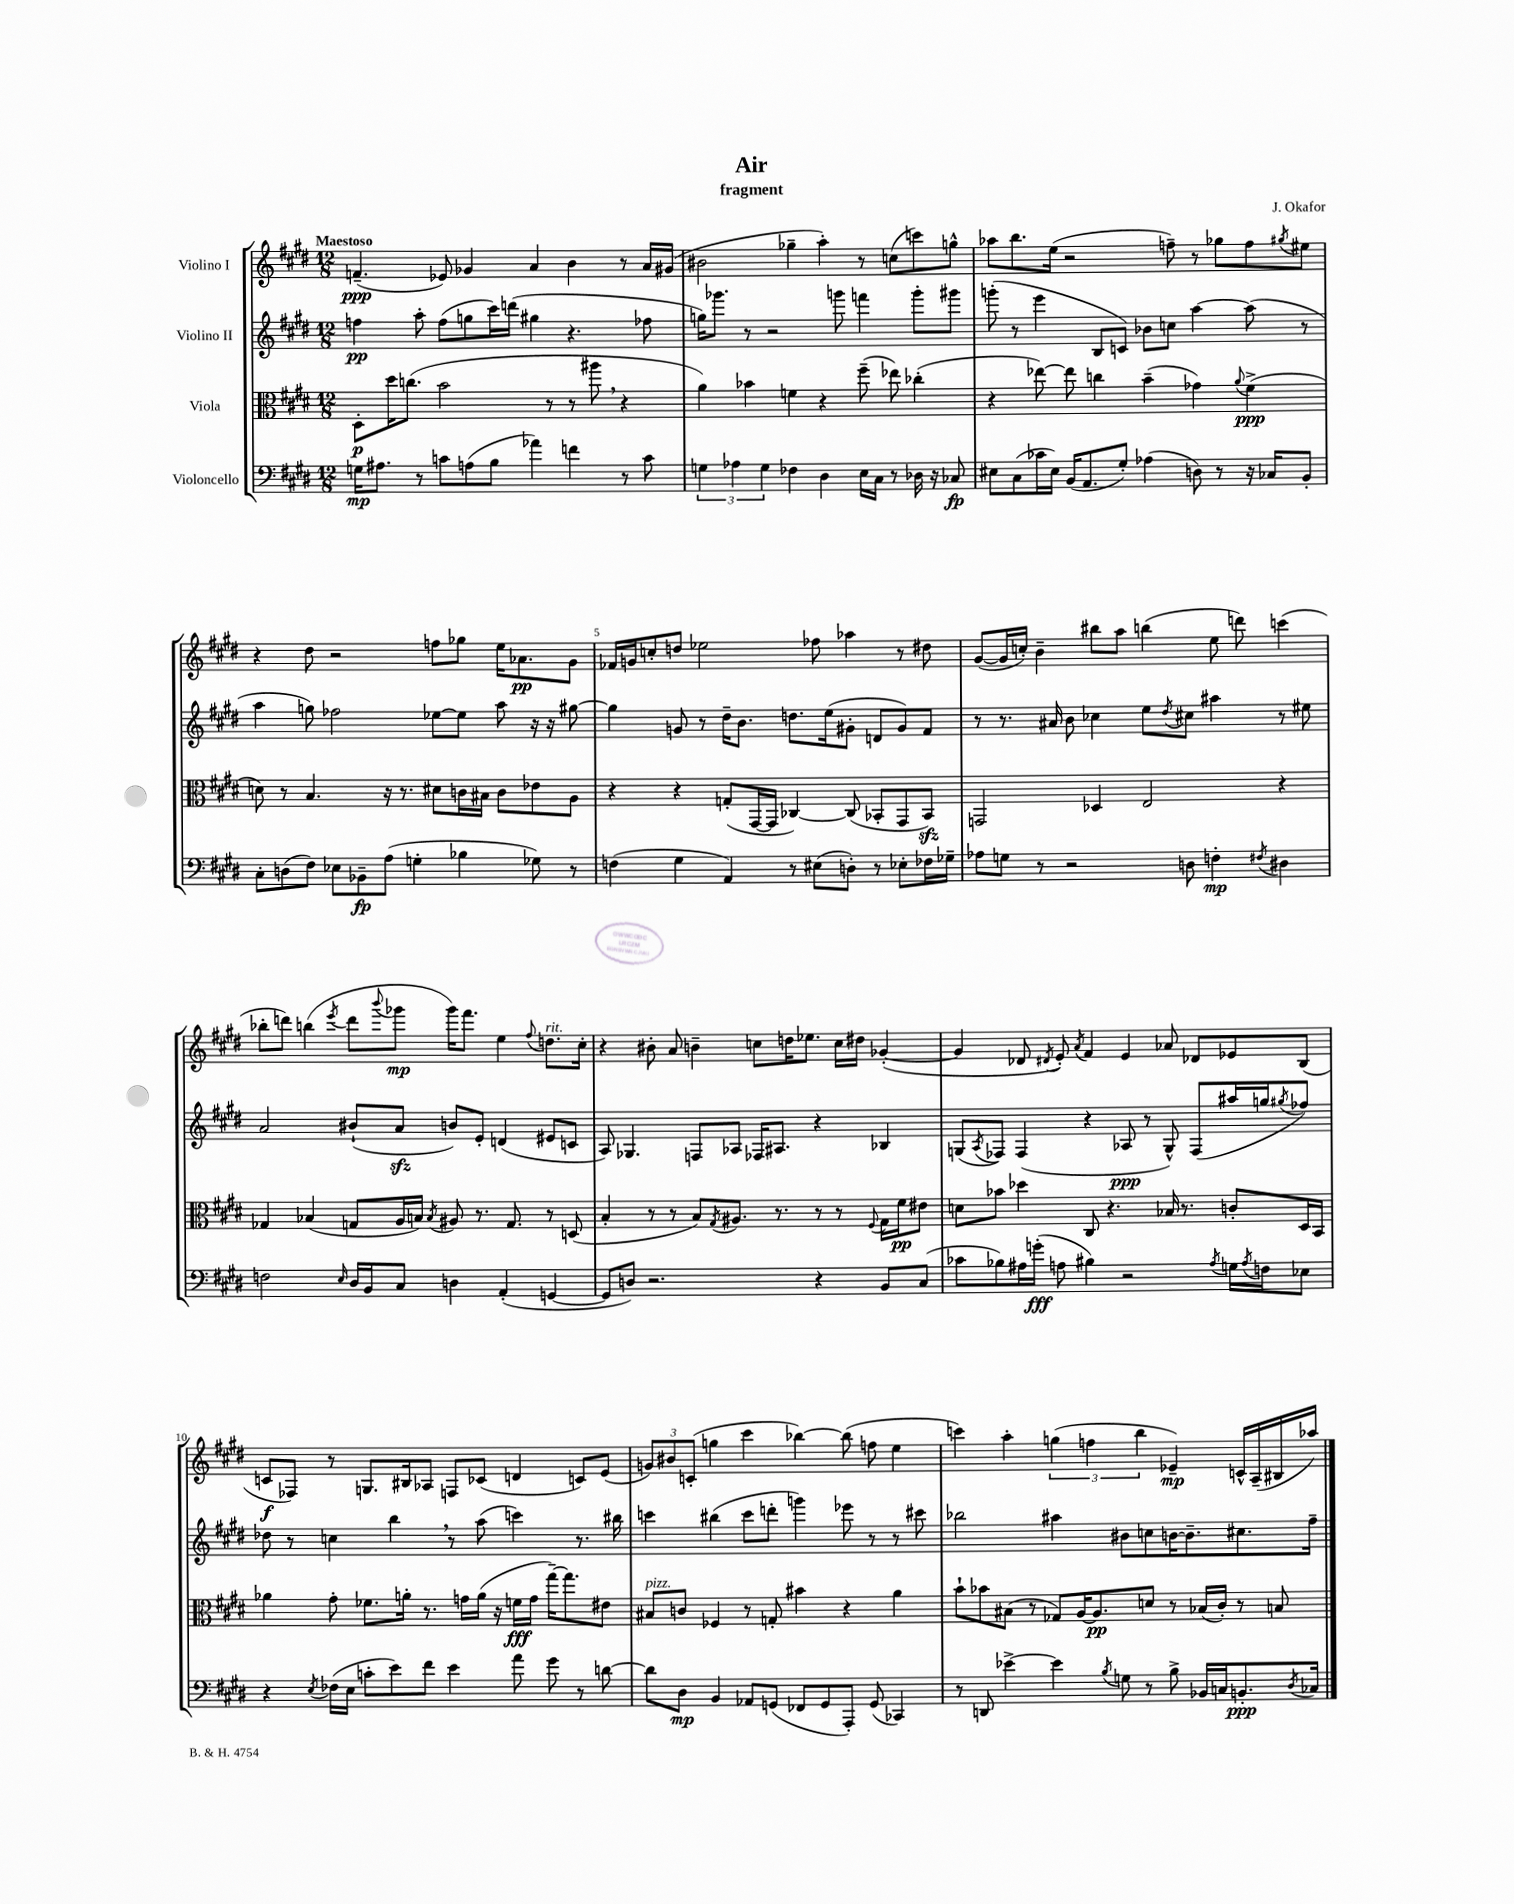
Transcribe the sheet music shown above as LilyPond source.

\header { title = "Air" composer = "J. Okafor" subtitle = "fragment" }
<<
\new StaffGroup <<
\new Staff = "s0" \with { instrumentName = "Violino I" } {
    \clef treble \key e \major \numericTimeSignature \time 12/8 \tempo "Maestoso"
    f'4.--\ppp( ees'8) ges'4 a'4 b'4 r8 a'16 gis'16( |
    bis'2 ges''4-- a''4-.) r8 c''8( c'''8) g''8-^ |
    aes''8 b''8. e''16( r2 f''8--) r8 ges''8 f''8 \acciaccatura { gis''8 } eis''8 |
    r4 dis''8 r2 f''8 ges''8 e''16 aes'8.\pp gis'8 |
    fes'16 g'16 c''8-. d''8 ees''2 fes''8 aes''4 r8 dis''8 |
    gis'8~( gis'16 c''16-.) b'4-- bis''8 a''8 b''4( e''8 d'''8) c'''4( |
    bes''8-. d'''8) b''4( \acciaccatura { e'''8 } d'''8 \appoggiatura { b'''8 } ges'''8\mp ges'''16) fis'''8. e''4 \appoggiatura { fis''8 } d''8.^\markup { \italic "rit." } cis''16-. |
    r4 bis'8-. a'8 b'4-- c''8 d''16 ees''8. c''16 dis''16 ges'4~-.( |
    ges'4 des'8 \acciaccatura { dis'8 } e'8-.) \acciaccatura { a'8 } fis'4 e'4 aes'8 des'8 ees'8 b8( |
    c'8\f fes8) r8 g8. bis16 aes8 f8 ces'8( d'4 c'8) e'8( |
    \tuplet 3/2 { g'8) bis'8 c'8-.( } g''4 cis'''4 bes''4~) bes''8( f''8 e''4 |
    c'''4) a''4-. \tuplet 3/2 { g''4( f''4 b''4 } ees'4--\mp) c'16-^ a16--( bis16 aes''16) \bar "|." |
}
\new Staff = "s1" \with { instrumentName = "Violino II" } {
    \clef treble \key e \major \numericTimeSignature \time 12/8
    f''4\pp a''8-. f''8( g''8 cis'''16) d'''16( gis''4 r4. fes''8 |
    g''16) ges'''8. r8 r2 g'''8 f'''4 g'''8-. gis'''8 |
    g'''8-.( r8 e'''4 b8 c'8) bes'8 c''8 a''4~ a''8( r8 |
    a''4 g''8) fes''2 ees''8~ ees''8 a''8 r16 r16 gis''8~ |
    gis''4 g'8 r8 dis''16-- b'8. d''8. e''16( gis'8-. d'8 gis'8) fis'8 |
    r8 r8. ais'16 b'8 ces''4 e''8 \acciaccatura { dis''8 } cis''8 ais''4 r8 eis''8 |
    a'2 bis'8-!( a'8\sfz b'8) e'8-. d'4( eis'8 c'8 |
    a8) ges4. f8 aes8 fes16 ais8. r4 bes4 |
    g8( \acciaccatura { a8 } fes8) fes4( r4 aes8\ppp r8 g8-^) fes8( ais''16 g''16 \acciaccatura { gis''8 } fes''8) |
    des''8 r8 c''4 b''4 \breathe r8 a''8( c'''4) r8. bis''16 |
    c'''4 bis''4( c'''8 d'''8-. g'''4) ees'''8 r8 r8 cis'''8 |
    bes''2 ais''4 bis'8 c''8 b'16~ b'8.-- cis''8. fis''16-- \bar "|." |
}
\new Staff = "s2" \with { instrumentName = "Viola" } {
    \clef alto \key e \major \numericTimeSignature \time 12/8
    dis8-.\p dis''16 c''8.( b'2 r8 r8 ais''8 \breathe r4 |
    a'4) bes'4 f'4 r4 fis''8--( ees''8) ces''4-.( |
    r4 ees''8~) ees''8 c''4 b'4--( ges'4) \appoggiatura { a'8 } fis'4->\ppp( |
    d'8) r8 b4. r16 r8. dis'8 c'16 bis16 c'8 ees'8 a8 |
    r4 r4 g8-.( gis,16~ gis,16 ces4~) ces8( bes,8-. gis,8 bes,8\sfz) |
    g,2 des4 e2 r4 |
    ges4 bes4( g8 a16 b16) \acciaccatura { b8 } ais8 r8. g8. r8 d8( |
    b4-. r8 r8 b8) \acciaccatura { gis8 } ais8. r8. r8 r8 \appoggiatura { fis8 } gis16 fis'16\pp eis'8 |
    d'8 bes'8 des''4 cis8 r4. bes16 r8. c'8-. dis16 b,16 |
    aes'4 gis'8-. fes'8. a'16-. r8. g'16 a'16( r16 f'16\fff g'16 gis''16~--) gis''8. eis'8 |
    bis8^\markup { \italic "pizz." } c'8 fes4 r8 g8-. bis'4 r4 a'4 |
    b'8-! bes'8 bis8( r8 ges8) a16~ a8.\pp d'8 r8 bes16( cis'16-.) r8 b8 \bar "|." |
}
\new Staff = "s3" \with { instrumentName = "Violoncello" } {
    \clef bass \key e \major \numericTimeSignature \time 12/8
    g16\mp ais8. r8 c'8 a8( b8 aes'4) f'4 r8 c'8 |
    \tuplet 3/2 { g4 aes4 g4 } fes4 dis4 e16 cis16 r8 des16 r16 ces8\fp |
    eis8 cis8( ces'16 eis16) b,16( a,8. gis8-.) aes4( d8) r8 r16 ces16 b,8-. |
    cis8-. d8( fis8) ees8 bes,8--\fp a8( g4-. bes4 ges8) r8 |
    f4( gis4 a,4) r8 eis8( d8-.) r8 ees8-. fes16 ges16-- |
    aes8 g8 r8 r2 d8 f4-.\mp \acciaccatura { fis8 } dis4 |
    f2 \grace { e16 } dis16 b,16 cis8 d4 a,4-.( g,4~ |
    g,8 d8) r2. r4 b,8 cis8( |
    ces'8 bes8) ais16 g'16-.\fff( a8 bis4) r2 \acciaccatura { a8 } g16 \acciaccatura { a8 } f16 ees8 |
    r4 \acciaccatura { e8 } fes16( e16 c'8-. e'8) fis'8 e'4 a'8 gis'8 r8 d'8~ |
    d'8 dis8\mp b,4 aes,8 g,8( fes,8 g,8 a,,8-.) g,8( ces,4) |
    r8 d,8 ees'4~-> ees'4 \acciaccatura { b8 } g8 r8 b8-> bes,16 c16 b,8.-.\ppp \acciaccatura { dis8 } ces16 \bar "|." |
}
>>
>>
\layout { \context { \Score \override BarNumber.break-visibility = ##(#f #t #t) barNumberVisibility = #(every-nth-bar-number-visible 5) } }
